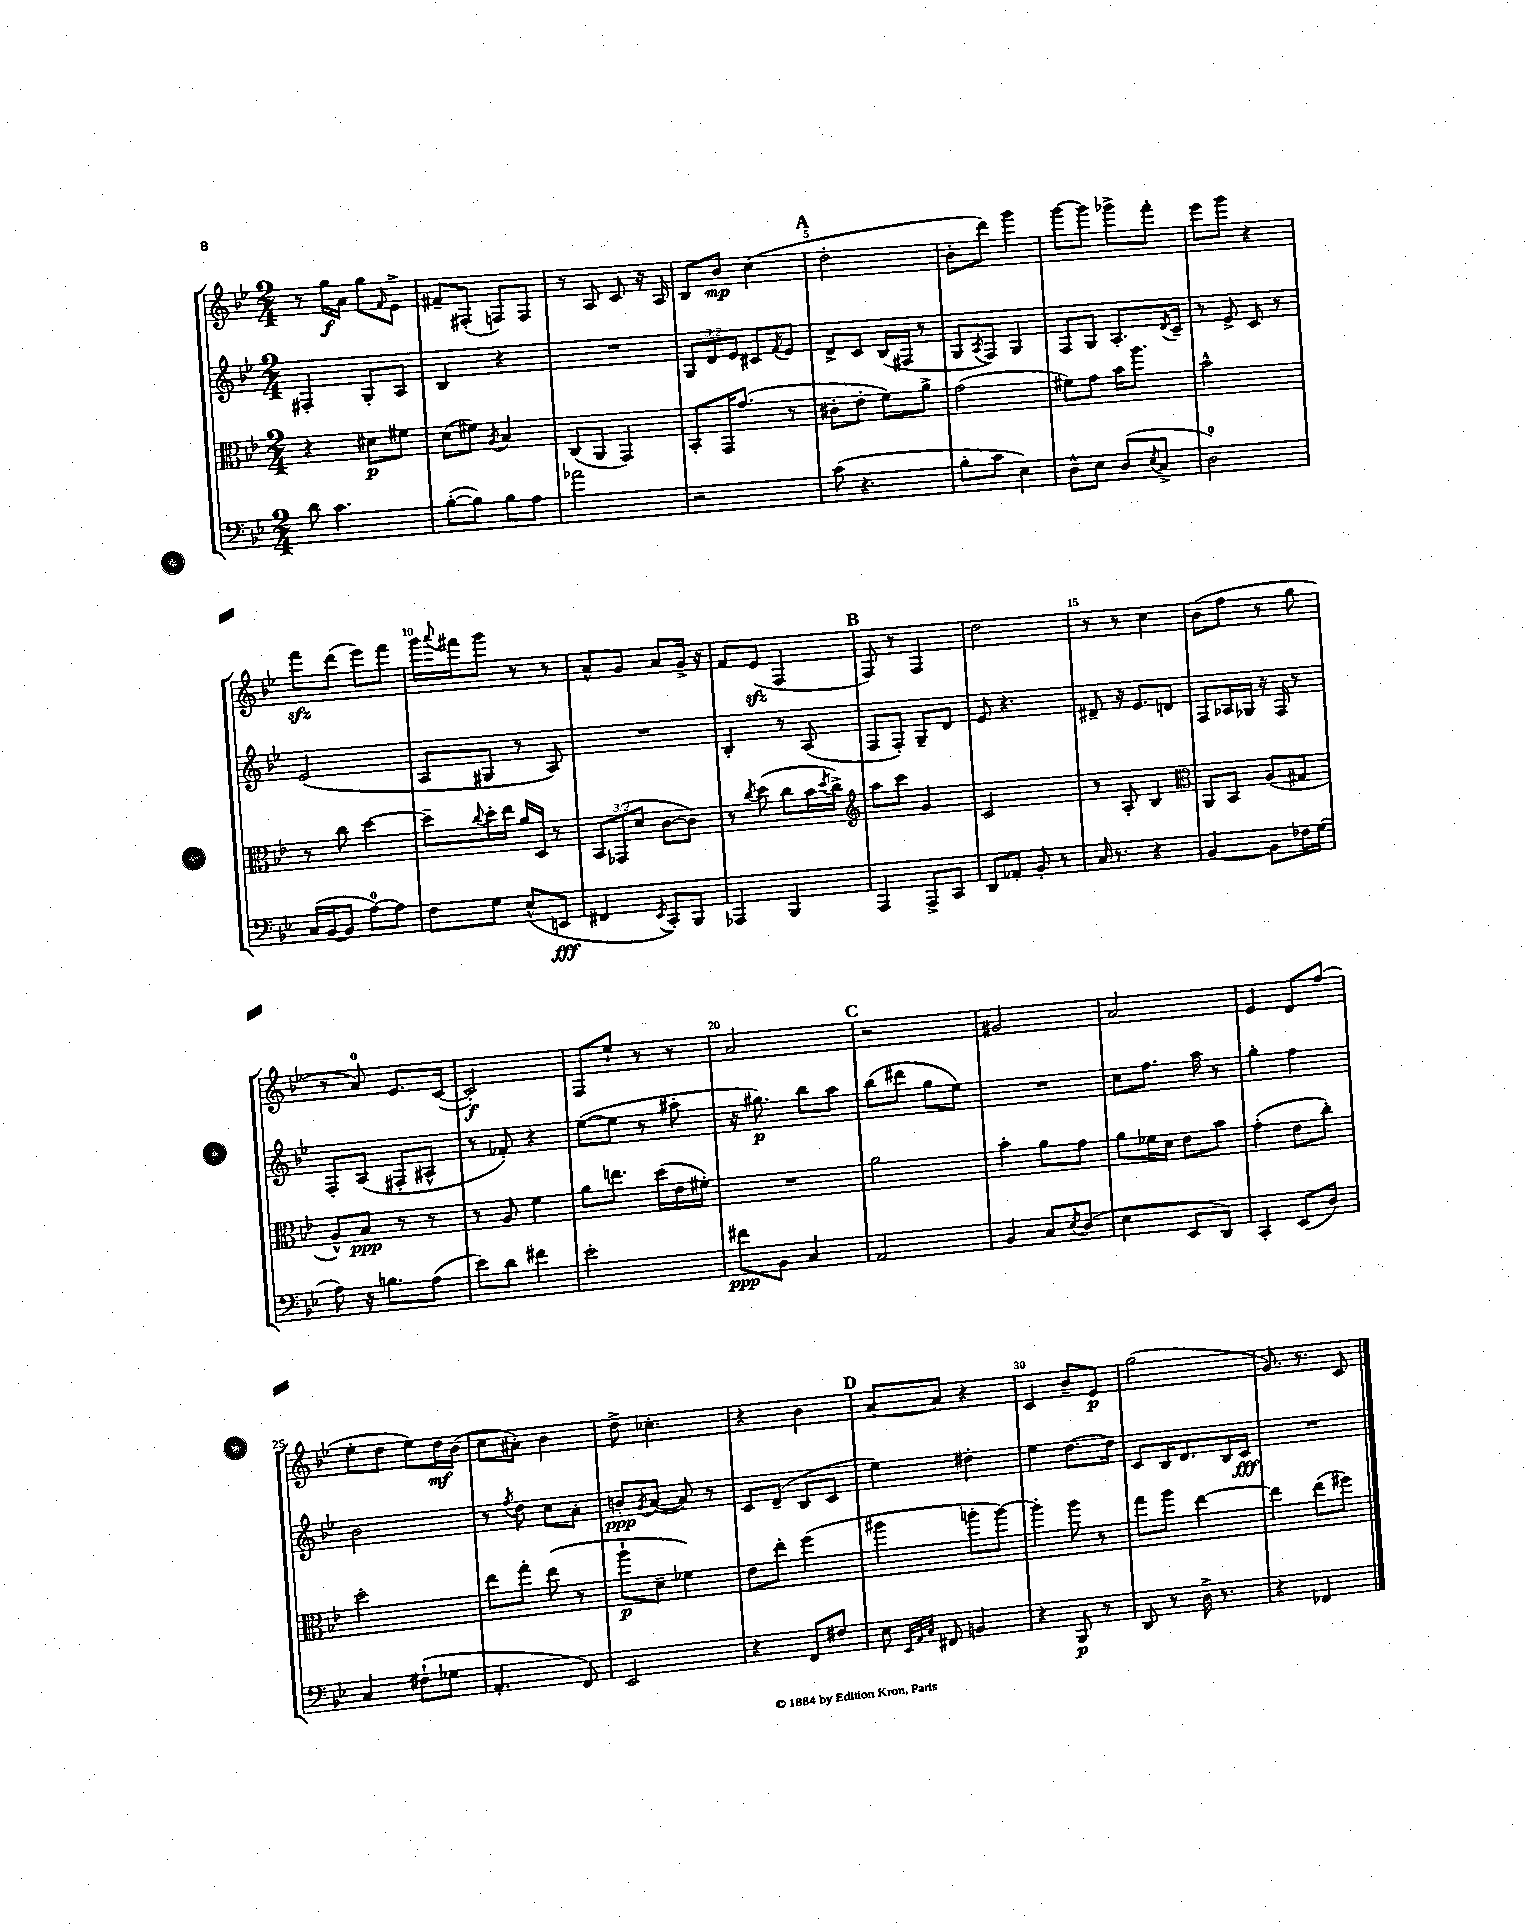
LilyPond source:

<<
\new StaffGroup <<
\new Staff = "s0" {
    \clef treble \key bes \major \numericTimeSignature \time 2/4
    r8 g''16\f a'16 g''8 \grace { f'16 } ees'8-> |
    fis'8-- fis8-.( f8) f8 |
    r8 a8 c'8 r16 a16 |
    bes8 bes'8\mp c''4( |
    \mark \markup { \bold "A" } d''2-. |
    bes'8-. d'''8) g'''4 |
    g'''8~ g'''8 ges'''8-> f'''8-. |
    ees'''8 g'''8 r4 |
    f'''8\sfz d'''8( ees'''8) f'''8 |
    g'''16 \appoggiatura { a'''8 } fis'''16 g'''8 r8 r8 |
    a'8-^ g'8 a'8 g'16-> r16 |
    f'8 ees'8\sfz( f4 |
    \mark \markup { \bold "B" } f8) r8 f4 |
    d''2 |
    r8 r8 c''4 |
    bes'8( f''8 r8 g''8 |
    r8 a'8-0) ees'8. c'16~( |
    c'2-.\f) |
    f8 ees''8-! r8 r8 |
    a'2 |
    \mark \markup { \bold "C" } r2 |
    gis'2 |
    a'2 |
    ees'4 d'8 f''8( |
    ees''8-. d''8 ees''8) d''16\mf bes'16( |
    c''8 ais'8-.) bes'4 |
    d''8-> ces''4.-. |
    r4 bes'4 |
    \mark \markup { \bold "D" } a'8~ a'8 r4 |
    c'4 bes'8-- ees'8\p |
    g''2( |
    g'8.) r8. c'8 \bar "|." |
}
\new Staff = "s1" {
    \clef treble \key bes \major \numericTimeSignature \time 2/4 \override Staff.TupletNumber.text = #tuplet-number::calc-fraction-text
    fis4-. g8-. a8 |
    bes4 r4 |
    R2 |
    \tuplet 3/2 { g8 d'8 ees'8 } cis'8 \acciaccatura { f'8 } ees'8 |
    \mark \markup { \bold "A" } d'8-> c'8 bes16( fis16 r8 |
    g8 \acciaccatura { a8 } f8) g4 |
    f8 g8 a8.-. \acciaccatura { d'8 } c'16-- |
    r8 ees'8-> c'8 r8 |
    ees'2( |
    a8 gis8 r8 a8) |
    R2 |
    bes4-. r8 a8( |
    \mark \markup { \bold "B" } f8 f8-.) g8-- d'8 |
    ees'8 r4. |
    dis'8-- r16 ees'8. d'8 |
    f8 aes16 ges16 r16 f16 r8 |
    f8-. a8( fis8-. ais8-^ |
    r8 fes'8-.) r4 |
    ees''8~( ees''8 r8 ais''8-. |
    r16 gis''8.\p) bes''8 a''8 |
    \mark \markup { \bold "C" } bes''8( dis'''8 g''8 ees''8) |
    R2 |
    c''8 f''8. a''16 r8 |
    g''4-. f''4 |
    bes'2 |
    r8 \acciaccatura { f''8 } d''8 c''8 a'8-. |
    b'8-.\ppp \acciaccatura { g'8 } a'8~( a'8) r8 |
    c'8 d'8--( bes8 c'8 |
    \mark \markup { \bold "D" } ees''4) dis''4-. |
    ees''4 d''8.~ d''16 |
    c'8 bes16 d'8. bes16 c'16\fff |
    R2 \bar "|." |
}
\new Staff = "s2" {
    \clef alto \key bes \major \numericTimeSignature \time 2/4 \override Staff.TupletNumber.text = #tuplet-number::calc-fraction-text
    r4 dis'8\p fis'8 |
    d'8( fis'8) \acciaccatura { a8 } bes4 |
    c8( a,8 g,4) |
    bes,8-. g,16 g'8.( r8 |
    \mark \markup { \bold "A" } cis'8-. ees'8-. f'8) a'8-> |
    g'2( |
    fis'8) g'8 bes'16 a''8. |
    bes'2-^ |
    r8 c''8 d''4~ |
    d''8-- \appoggiatura { c''8 } d''16-. ees''16 a'16 d16 r8 |
    \tuplet 3/2 { bes,8 ges,8( d'8 } c'8~ c'8) |
    r8 \acciaccatura { c''8 } d''8( c''8 bes'16 \acciaccatura { d''8 } c''16->) |
    \mark \markup { \bold "B" } \clef treble a''8 c'''8 g'4 |
    c'2 |
    r8 a8-. bes4 |
    \clef alto a,8 bes,8 a8( gis8 |
    a8-^) bes8\ppp r8 r8 |
    r8 a8 f'4 |
    a'8 e''8. d''16( ees'16 fis'16-.) |
    R2 |
    \mark \markup { \bold "C" } a'2 |
    bes'4-. a'8 g'8 |
    a'8 fes'16 d'16 ees'8 bes'8 |
    g'4-.( ees'8 c''8-.) |
    d''2-. |
    ees''8 g''8-. ees''8( r8 |
    a''8-!\p d'8-- fes'4) |
    ees'8 ees''8-. f''4( |
    \mark \markup { \bold "D" } ais''4 a''8-. a''8~) |
    a''4-. a''8 r8 |
    g''8 a''8 ees''4~ |
    ees''4 ees''8( fis''8) \bar "|." |
}
\new Staff = "s3" {
    \clef bass \key bes \major \numericTimeSignature \time 2/4
    d'8 c'4. |
    bes8~-.( bes8) bes8 a8 |
    aes'2 |
    r2 |
    \mark \markup { \bold "A" } c'8( r4. |
    bes8-. c'8 ees4) |
    d8-^ ees8 d8( \acciaccatura { ees8 } c8-> |
    d2-0) |
    c16( bes,16~ bes,8 a8-0~) a8 |
    f8 g8 ees8-^( e,8\fff |
    fis,4 \acciaccatura { ees,8 } c,8-.) bes,,8 |
    aes,,4 bes,,4 |
    \mark \markup { \bold "B" } a,,4 a,,8-> c,8 |
    d,8 aes,8-. bes,8-. r8 |
    c16 r8. r4 |
    bes,4~ bes,8 fes16 g16( |
    a8) r16 b8. a8( |
    ees'8) d'8 fis'4 |
    ees'2-. |
    fis'8\ppp bes,8 c4 |
    \mark \markup { \bold "C" } a,2 |
    bes,4 c8 \acciaccatura { ees8 } d8( |
    ees4 ees,8 d,8) |
    c,4-. ees,8( d8) |
    c4 fis8-!( ges8 |
    a,4.-. f,8) |
    ees,2 |
    r4 f,8 fis8 |
    \mark \markup { \bold "D" } ees8 \grace { ees,32 a,32 c32 } fis,8 b,4 |
    r4 bes,,8\p r8 |
    d,8 r8 d16-> r8. |
    r4 fes,4 \bar "|." |
}
>>
>>
\layout { \context { \Score \override BarNumber.break-visibility = ##(#f #t #t) barNumberVisibility = #(every-nth-bar-number-visible 5) } }
